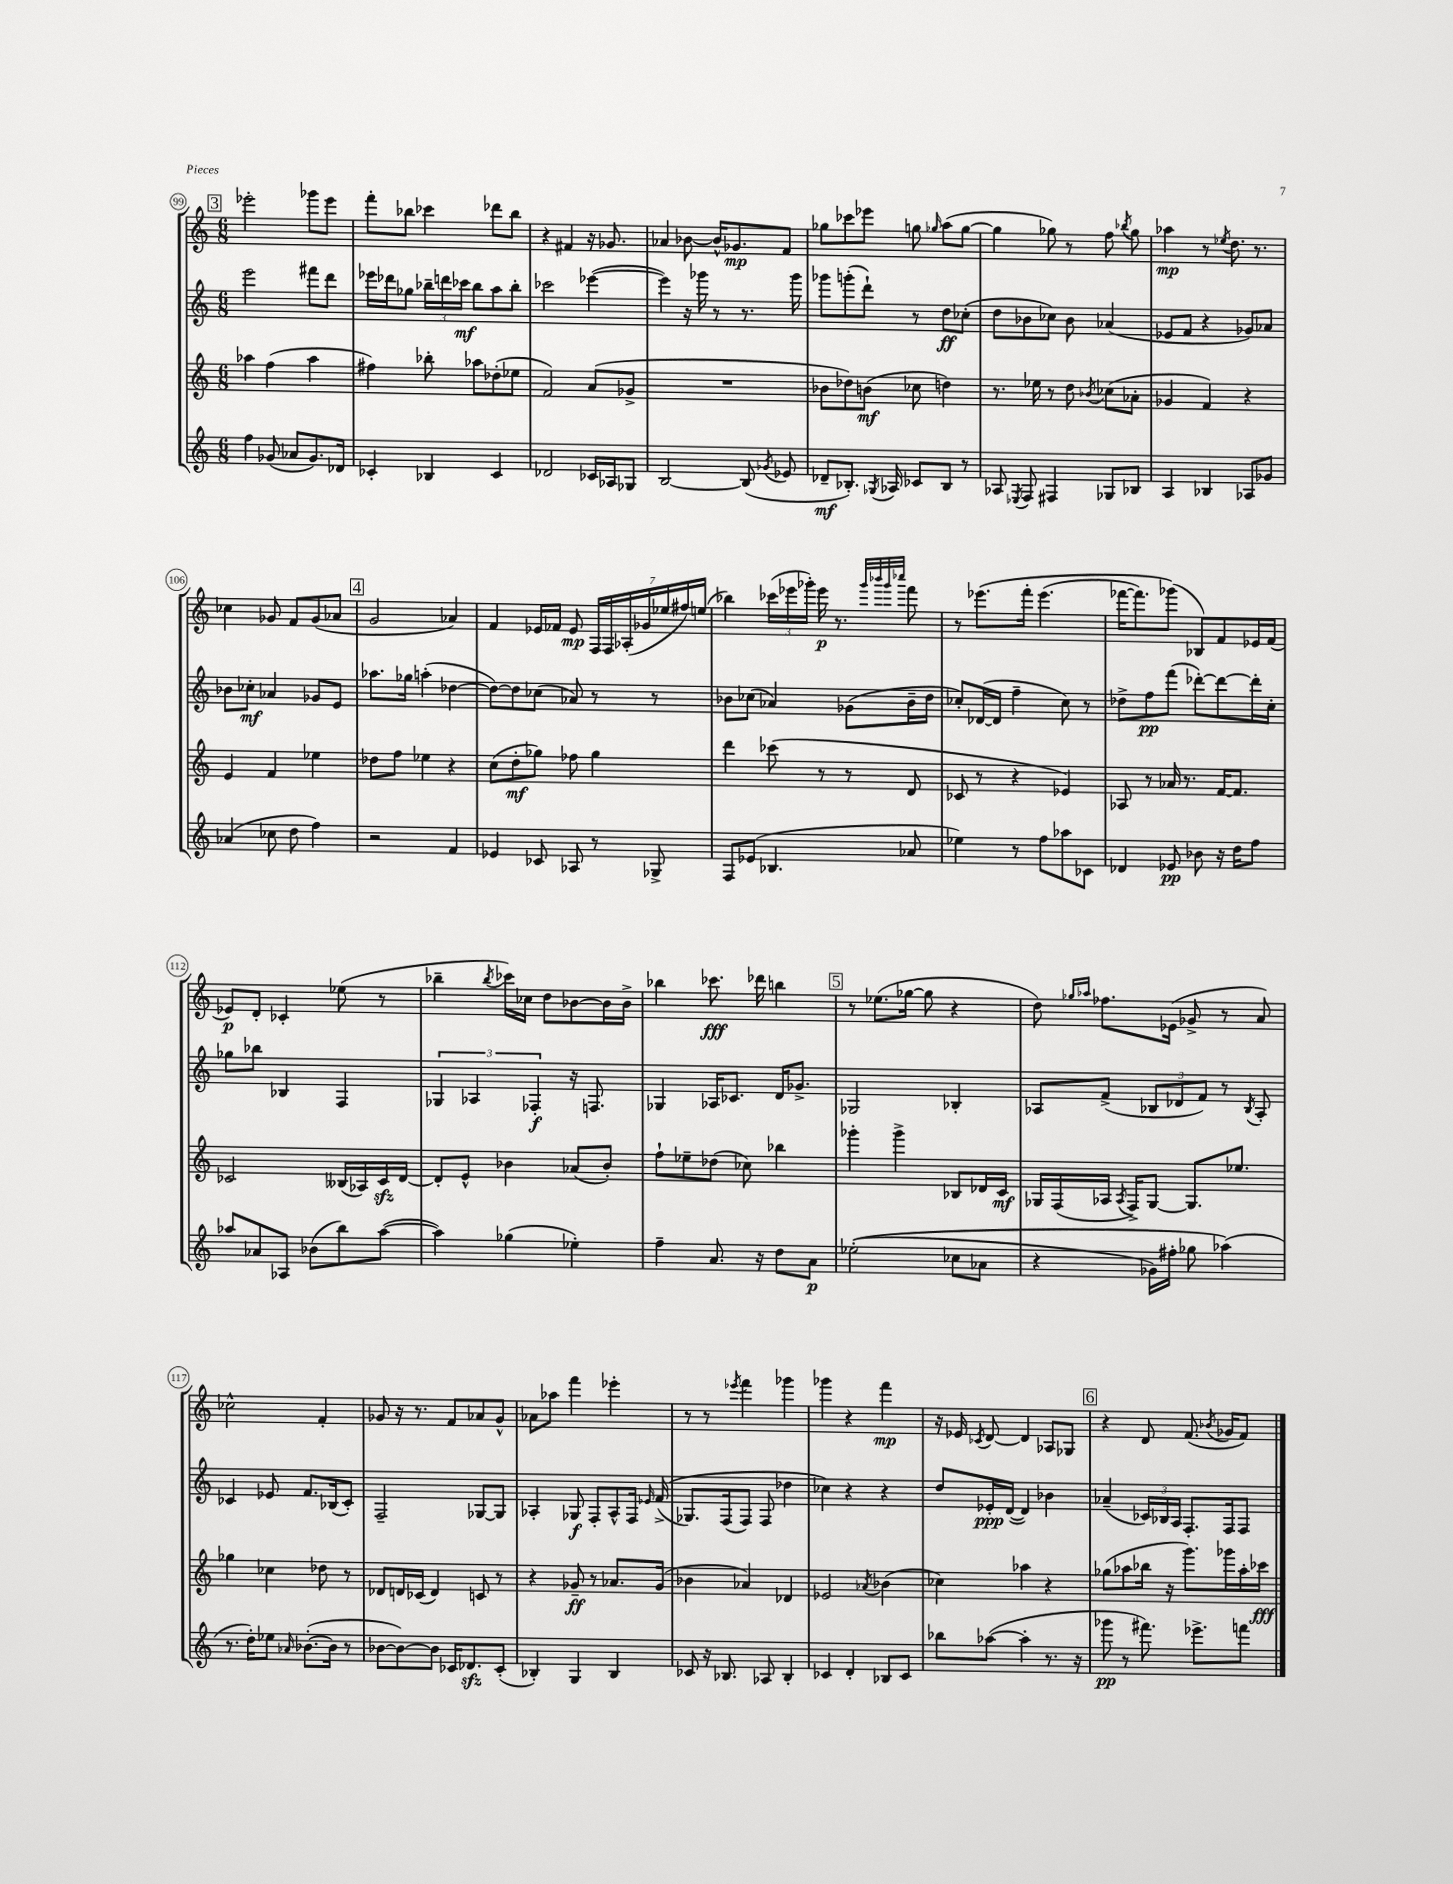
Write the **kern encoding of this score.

**kern	**kern	**kern	**kern
*staff4	*staff3	*staff2	*staff1
*clefG2	*clefG2	*clefG2	*clefG2
*k[]	*k[]	*k[]	*k[]
*M6/8	*M6/8	*M6/8	*M6/8
4ff	4aa-	2eee	2eee-'
(8g-	(4ff	.	.
8a-	.	.	.
8.g-)	4aa-	8fff#	8ggg-
.	.	8ddd	8eee-
16d-	.	.	.
=	=	=	=
4c-'	4ff#)	16eee-	8fff'
.	.	16ddd-	.
.	.	8gg-	8bb-
4B-	8bb-'	24bb-~	4ccc-
.	.	24ddd	.
.	.	24ccc-	.
.	8aa-	8bb-	.
4c-	(8dd-'	8aa	8ddd-
.	8ee-	8bb-'	8bb-
=	=	=	=
2d-	2f)	2ccc-	4r
.	.	.	4f#
16c-	(8a	([4eee-	16r
16A-	.	.	8.g-
8G-	8g-^	.	.
=	=	=	=
[2B	2.r	4eee-])	4a-
.	.	16r	[8b-
.	.	16ggg-	.
.	.	8r	16b-^^]
.	.	.	8.g-
(8B]	.	8.r	.
8qg-	.	.	.
8e-	.	.	8f
.	.	16ggg-	.
=	=	=	=
8d-~	8b-	8ggg-	8gg-
8.B-')	8dd-)	(8ggg'	8ccc-
.	(8b	8ddd`)	8eee-
8qG-	.	.	.
16A-	.	.	.
8c-	8cc-	8r	8gg
.	.	.	16qqgg-
8B-	4dd)	8dd	(8aa
8r	.	(8cc-'	[8gg-
=	=	=	=
8A-	8.r	8dd	4gg-]
8qE-	.	.	.
8F	.	8b-	.
.	16ee-	.	.
4F#	8r	8cc-)	8gg-)
.	8dd	8b-	8r
.	8qb-	.	.
8G-	(8cc-	(4a-	8ff
.	.	.	8qbb-
8B-	8a-'	.	8gg-
=	=	=	=
4A	4g-	8e-	4aa-
.	.	8f	.
4B-	4f)	4r	8r
.	.	.	8qee-
.	.	.	8.dd
8A-	4r	8g-)	.
.	.	.	8.r
8g-	.	8a-	.
=	=	=	=
(4a-	4e	8b-	4cc-
.	.	8cc-'	.
8cc-	4f	4a-	8g-
8dd	.	.	8f
4ff)	4ee-	8g-	(8g-
.	.	8e	8a-
=	=	=	=
2r	8dd-	8.aa-	2g
.	8ff	.	.
.	.	16gg-	.
.	4ee-	(4aa'	.
4f	4r	[4dd-	4a-)
=	=	=	=
4e-	(8cc	8dd-_)	4f
.	8dd'	8dd-]	.
8c-	8gg-)	(8cc-	16e-
.	.	.	16f-
8A-	8ff-	8a-)	8e-
8r	4gg-	8r	28F
.	.	.	28F
.	.	.	(28A-'
.	.	.	28g-
8G-^	.	8r	.
.	.	.	28ee-
.	.	.	28ff#)
.	.	.	(28ee
=	=	=	=
8F	4ddd	8b-	4bb-)
(8e-	.	(8cc-	.
4.B-	(8ccc-	4a-)	(24ccc-
.	.	.	24eee-
.	.	.	24ggg-')
.	8r	.	16eee-
.	.	.	8.r
.	8r	(8g-	.
.	.	.	32qqggg-
.	.	.	32qqbbb-
.	.	.	32qqggg-
.	.	.	32qqcccc-
8a-	8d	16b-~	8fff
.	.	16dd	.
=	=	=	=
4ee-)	8c-	8cc-')	8r
.	8r	([16d-	&(8.eee-
.	.	16d-]	.
8r	4r	4ff~	.
.	.	.	16fff'
8ff	.	.	(4.eee-
8aa-	4e-)	8cc-)	.
8c-	.	8r	.
=	=	=	=
4d-	8A-	8dd-^	[16fff-
.	.	.	8.fff-])
.	8r	8ff	.
8e-	16a-	(8fff	(8ggg-&)
.	8.r	.	.
8b-	.	[8ddd-')	8B-)
16r	[16f	8ddd-_	8f
16dd	8.f]	.	.
8ff	.	16ddd-']	16e-
.	.	16cc'	(16f
=	=	=	=
8aa-	2c-	8gg-	8e-)
8a-	.	8bb-	8d'
8A-	.	4B-	4c-'
(8b-	.	.	.
8bb)	(16B--	4F	(8ee-
.	16A-)	.	.
([8aa-	16c-	.	8r
.	[16d	.	.
=	=	=	=
4aa-])	8d']	6G-	4bb-~
.	8e^^	.	.
.	.	6A-	.
.	.	.	8qbb-
(4gg-	4b-	.	16ccc-)
.	.	.	16cc-
.	.	6F-'	.
.	.	.	8dd
4ee-')	(8a-	16r	[8b-
.	.	8.F	.
.	8b-')	.	16b-]
.	.	.	16b-^
=	=	=	=
4ff~	8ff`	4G-	4bb-
.	8ee-~	.	.
8.a	(8dd-	16A-	8.ccc-
.	.	8.c-	.
.	8cc-)	.	.
16r	.	.	16ddd-
8dd	4bb-	16d	4bb
.	.	8.g-^	.
8a	.	.	.
=	=	=	=
&((2ee-'	4ggg-'	2G-	8r
.	.	.	(8.ee-
.	4ggg-^	.	.
.	.	.	[16gg-
.	.	.	8gg-]
8cc-	8B-	4B-'	4r
8a-	16d-	.	.
.	16c	.	.
=	=	=	=
4r	16G-	8A-	8dd)
.	(16F	.	.
.	.	.	16qqgg-
.	.	.	16qqaa-
.	16A-	(8f^	8.ff-
.	8qA-	.	.
.	16F^)	.	.
16g-)	[8G-	12B-	.
16ff#'	.	.	(16e-
.	.	12d-	.
8gg-	8.G-]	.	8g-^
.	.	12f)	.
(4aa-&)	.	8r	8r
.	8.ee-	.	.
.	.	8qB-	.
.	.	8A-'	8a)
=	=	=	=
8.r	4gg-	4c-	2cc-^^
16dd')	.	.	.
8ee-	4cc-	8e-	.
16qqa-	.	.	.
([8.b-'	.	8.f	.
.	8dd-	.	4f'
16b-]	.	(16B-	.
8r	8r	8c-')	.
=	=	=	=
[8b-	8d-	2F~	8g-
8b-_)	16d	.	16r
.	(16c-	.	8.r
8b-]	4d)	.	.
16c-	.	.	8f
8.d-	.	.	.
.	8c	[8G-	8a-
(8c-'	8r	8G-]	8g-^^
=	=	=	=
4B-')	4r	4A-'	8a-
.	.	.	8aa-
4G	8g-~	8G-	4fff
.	8r	8F'	.
4B-	8.a-	8A-^^	4eee-'
.	.	16F	.
.	.	16qqe-	.
.	(16g-	&((16f^	.
=	=	=	=
8c-	4b-	8.G-)	8r
16r	.	.	8r
8.B-	.	(16F	.
.	.	.	8qeee-
.	4a-)	8F)	4fff
8A-	.	8F	.
4B-'	4d-	4dd-	4ggg-
=	=	=	=
4c-	2e-	4cc-&)	4ggg-
4d'	.	4r	4r
.	8qa-	.	.
8B-	(4b-	4r	4fff
8c-	.	.	.
=	=	=	=
8bb-	4cc-)	8dd	16r
.	.	.	16e-
.	.	.	8qc-
([8aa-	.	16e-'	[8d
.	.	([16d	.
4aa-']	4aa-	4d])	4d]
8.r	4r	4b-	8A-
.	.	.	8G-
16r	.	.	.
=	=	=	=
8ggg-	(8gg-	(4a-~	4r
8r	8aa-	.	.
8.fff#)	16bb-	24c-)	8d
.	.	24B-	.
.	16r	.	.
.	.	24A	.
.	8.ggg)	8.F'	(8.f
8.eee-^	.	.	.
.	.	.	8qb-
.	16ggg-	16F	16g-
8fff	16aa-'	8F	8f)
.	16ccc-	.	.
==	==	==	==
*-	*-	*-	*-
